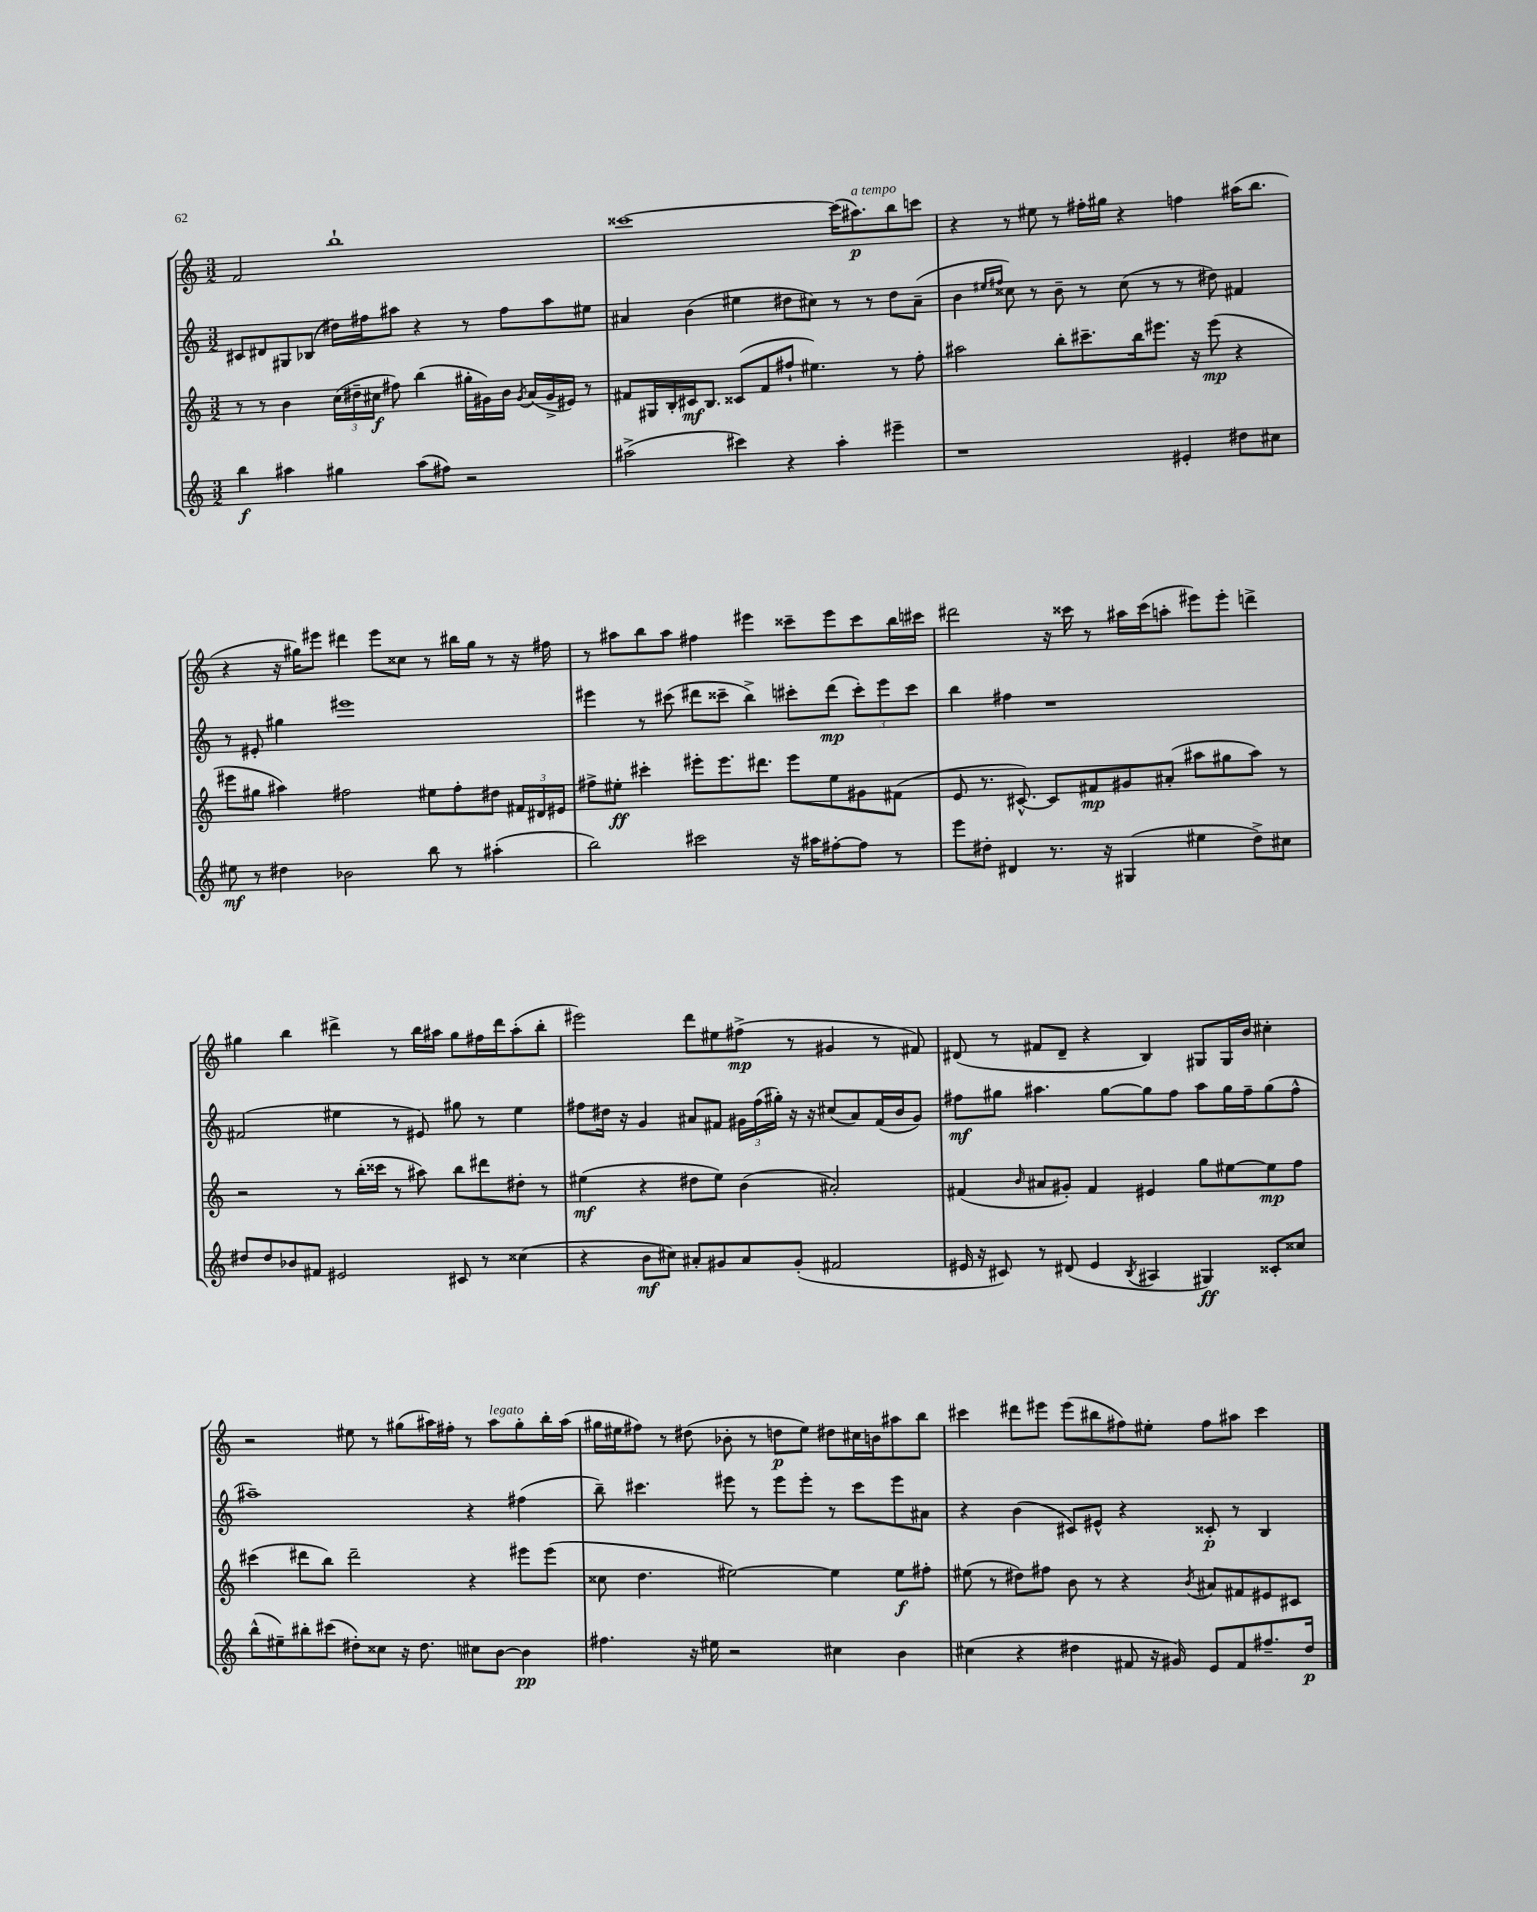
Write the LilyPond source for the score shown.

<<
\new StaffGroup <<
\new Staff = "s0" {
    \clef treble \key c \major \numericTimeSignature \time 3/2
    \autoBeamOff f'2 b''1-! |
    cisis'''1~ cisis'''16[( ais''8.\p^\markup { \italic "a tempo" }) b''8 c'''8] |
    r4 r8 eis''8 r8 fis''16[-. gis''16] r4 f''4 ais''16[( b''8.] |
    r4 r16 gis''16[) eis'''8] dis'''4 eis'''8[ cisis''8] r8 bis''16[ gis''16] r8 r16 fis''16 |
    r8 ais''8[ b''8 ais''8] fis''4 eis'''4 cisis'''8[-- eis'''8 cisis'''8 b''16 cis'''16] |
    dis'''2 r16 cisis'''16 r8 ais''16[ cisis'''16( a''8]-. eis'''8[) eis'''8]-. d'''4-> |
    gis''4 b''4 dis'''4-> r8 b''16[ ais''16] gis''8[ fis''16 dis'''16 ais''8-.( b''8]-. |
    eis'''2) d'''8[ eis''8 fis''8]->\mp( r8 gis'4 r8 fis'8) |
    dis'8( r8 fis'8[ dis'8]-- r4 b4) gis8[ gis16 b'16] cis''4-. |
    r2 eis''8 r8 gis''8[( ais''16) fis''16]-. r8 ais''8[^\markup { \italic "legato" } gis''8-. b''16-. ais''16]( |
    gis''16[ eis''16 fis''8]) r8 dis''8( bes'8-. r8 d''8[\p eis''8]) dis''8[ cis''16 b'16 ais''8 b''8] |
    cis'''4 dis'''8[ eis'''8] eis'''8[( bis''8 fis''8) eis''8]-. fis''8[ ais''8] cis'''4 \bar "|." |
}
\new Staff = "s1" {
    \clef treble \key c \major \numericTimeSignature \time 3/2
    \autoBeamOff cis'8[ dis'8 gis8 bes8]( dis''16[) fis''16 ais''8] r4 r8 fis''8[ ais''8 eis''8] |
    ais'4 b'4( eis''4 dis''8[ cis''8]) r8 r8 dis''8[ ais'8]--( |
    b'4 \grace { eis''16[ fis''16] } cisis''8) r8 b'8-- r8 cisis''8( r8 r8 dis''8) fis'4 |
    r8 eis'8-. gis''4 eis'''1 |
    eis'''4 r8 cis'''8( dis'''8[ cisis'''8]-- b''4->) cis'''8[-. dis'''8]\mp( \tuplet 3/2 { cis'''8[-.) eis'''8 cis'''8] } |
    b''4 fis''4 r1 |
    fis'2( eis''4 r8 eis'8) gis''8 r8 eis''4 |
    fis''8[ dis''16] r16 g'4 ais'8[ fis'8] \tuplet 3/2 { gis'16[ fis''16( gis''16]-.) } r16 r16 cis''8[( ais'8) fis'16( b'16 gis'8]) |
    fis''8[\mf gis''8] ais''4. gis''8[~ gis''8 fis''8] ais''8[ gis''16 fis''16-- gis''8( fis''8]-^ |
    ais''1--) r4 fis''4( |
    b''8--) cis'''4. eis'''8 r8 eis'''8[ eis'''8]-. r8 cis'''8[ eis'''8 ais'8] |
    r4 b'4( cis'8[) eis'8]-^ r4 cisis'8-.\p r8 b4 \bar "|." |
}
\new Staff = "s2" {
    \clef treble \key c \major \numericTimeSignature \time 3/2
    \autoBeamOff r8 r8 b'4 \tuplet 3/2 { c''16[( dis''16-- cis''16]\f } fis''8) b''4( gis''16[-. gis'16) b'16] \acciaccatura { gis'8 } a'16[( gis'16-> eis'16]) r8 |
    fis'8[ gis16 b16-. cis'16\mf b8.] cisis'8[( fis'8 fis''8]-! eis''4.) r8 fis''8-. |
    ais''2 b''8[-. cis'''8.-- b''16 eis'''8.] r16 eis'''8\mp( r4 |
    eis'''8[ gis''8] ais''4) fis''2 eis''8[ fis''8-. dis''8] \tuplet 3/2 { fis'16[ dis'16 eis'16] } |
    fis''8[-> eis''8]-.\ff cis'''4-. eis'''8[-. eis'''8. dis'''8.] eis'''8[ eis''8 gis'8 fis'8]( |
    e'8 r8. cis'8.~-^) cis'8[ fis'8\mp gis'8 ais'8]-.( ais''8[ gis''8 ais''8]) r8 |
    r2 r8 b''16[-.( cisis'''16] r8 ais''8) b''8[ dis'''8 dis''8]-. r8 |
    eis''4\mf( r4 dis''8[ eis''8]) b'4( ais'2-.) |
    fis'4( \grace { b'16 } ais'8[ gis'8]-.) fis'4 eis'4 g''8[ eis''8~ eis''8\mp f''8] |
    cis'''4( dis'''8[ b''8]) dis'''2-- r4 eis'''8[ eis'''8]( |
    cisis''8 d''4. eis''2~) eis''4 eis''8[\f fis''8]-. |
    eis''8( r8 dis''8[) fis''8] b'8 r8 r4 \acciaccatura { b'8 } ais'8[ fis'8 eis'8 cis'8] \bar "|." |
}
\new Staff = "s3" {
    \clef treble \key c \major \numericTimeSignature \time 3/2
    \autoBeamOff b''4\f ais''4 gis''4 ais''8[( fis''8]) r2 |
    ais''2->( cis'''4) r4 ais''4-. eis'''4-- |
    r1 eis'4-. dis''8[ cis''8] |
    eis''8\mf r8 dis''4 bes'2 b''8 r8 ais''4-.( |
    b''2) cis'''2 r16 ais''16[ fis''8~-. fis''8] r8 |
    e'''8[ dis''8]-. dis'4 r8. r16 gis4( eis''4 dis''8[->) cis''8] |
    dis''8[ dis''8 bes'8 fis'8] eis'2 cis'8 r8 cisis''4( |
    r4 b'8[\mf cis''8]) ais'8[-. gis'8 ais'8 gis'8]-.( fis'2 |
    eis'16 r16 cis'8) r8 dis'8( eis'4 \acciaccatura { b8 } ais4 gis4\ff) cisis'8[-. cisis''8] |
    b''8[-^( eis''8--) bis''8-. cis'''8]( dis''8[-.) cisis''8] r16 dis''8. cis''8[ b'8]~ b'4\pp |
    fis''4. r16 eis''16 r2 cis''4 b'4 |
    cis''4( r4 dis''4 fis'8 r16 gis'16) e'8[ fis'8 fis''8.-- dis''16]\p \bar "|." |
}
>>
>>
\layout { \context { \Score \remove "Bar_number_engraver" } }
